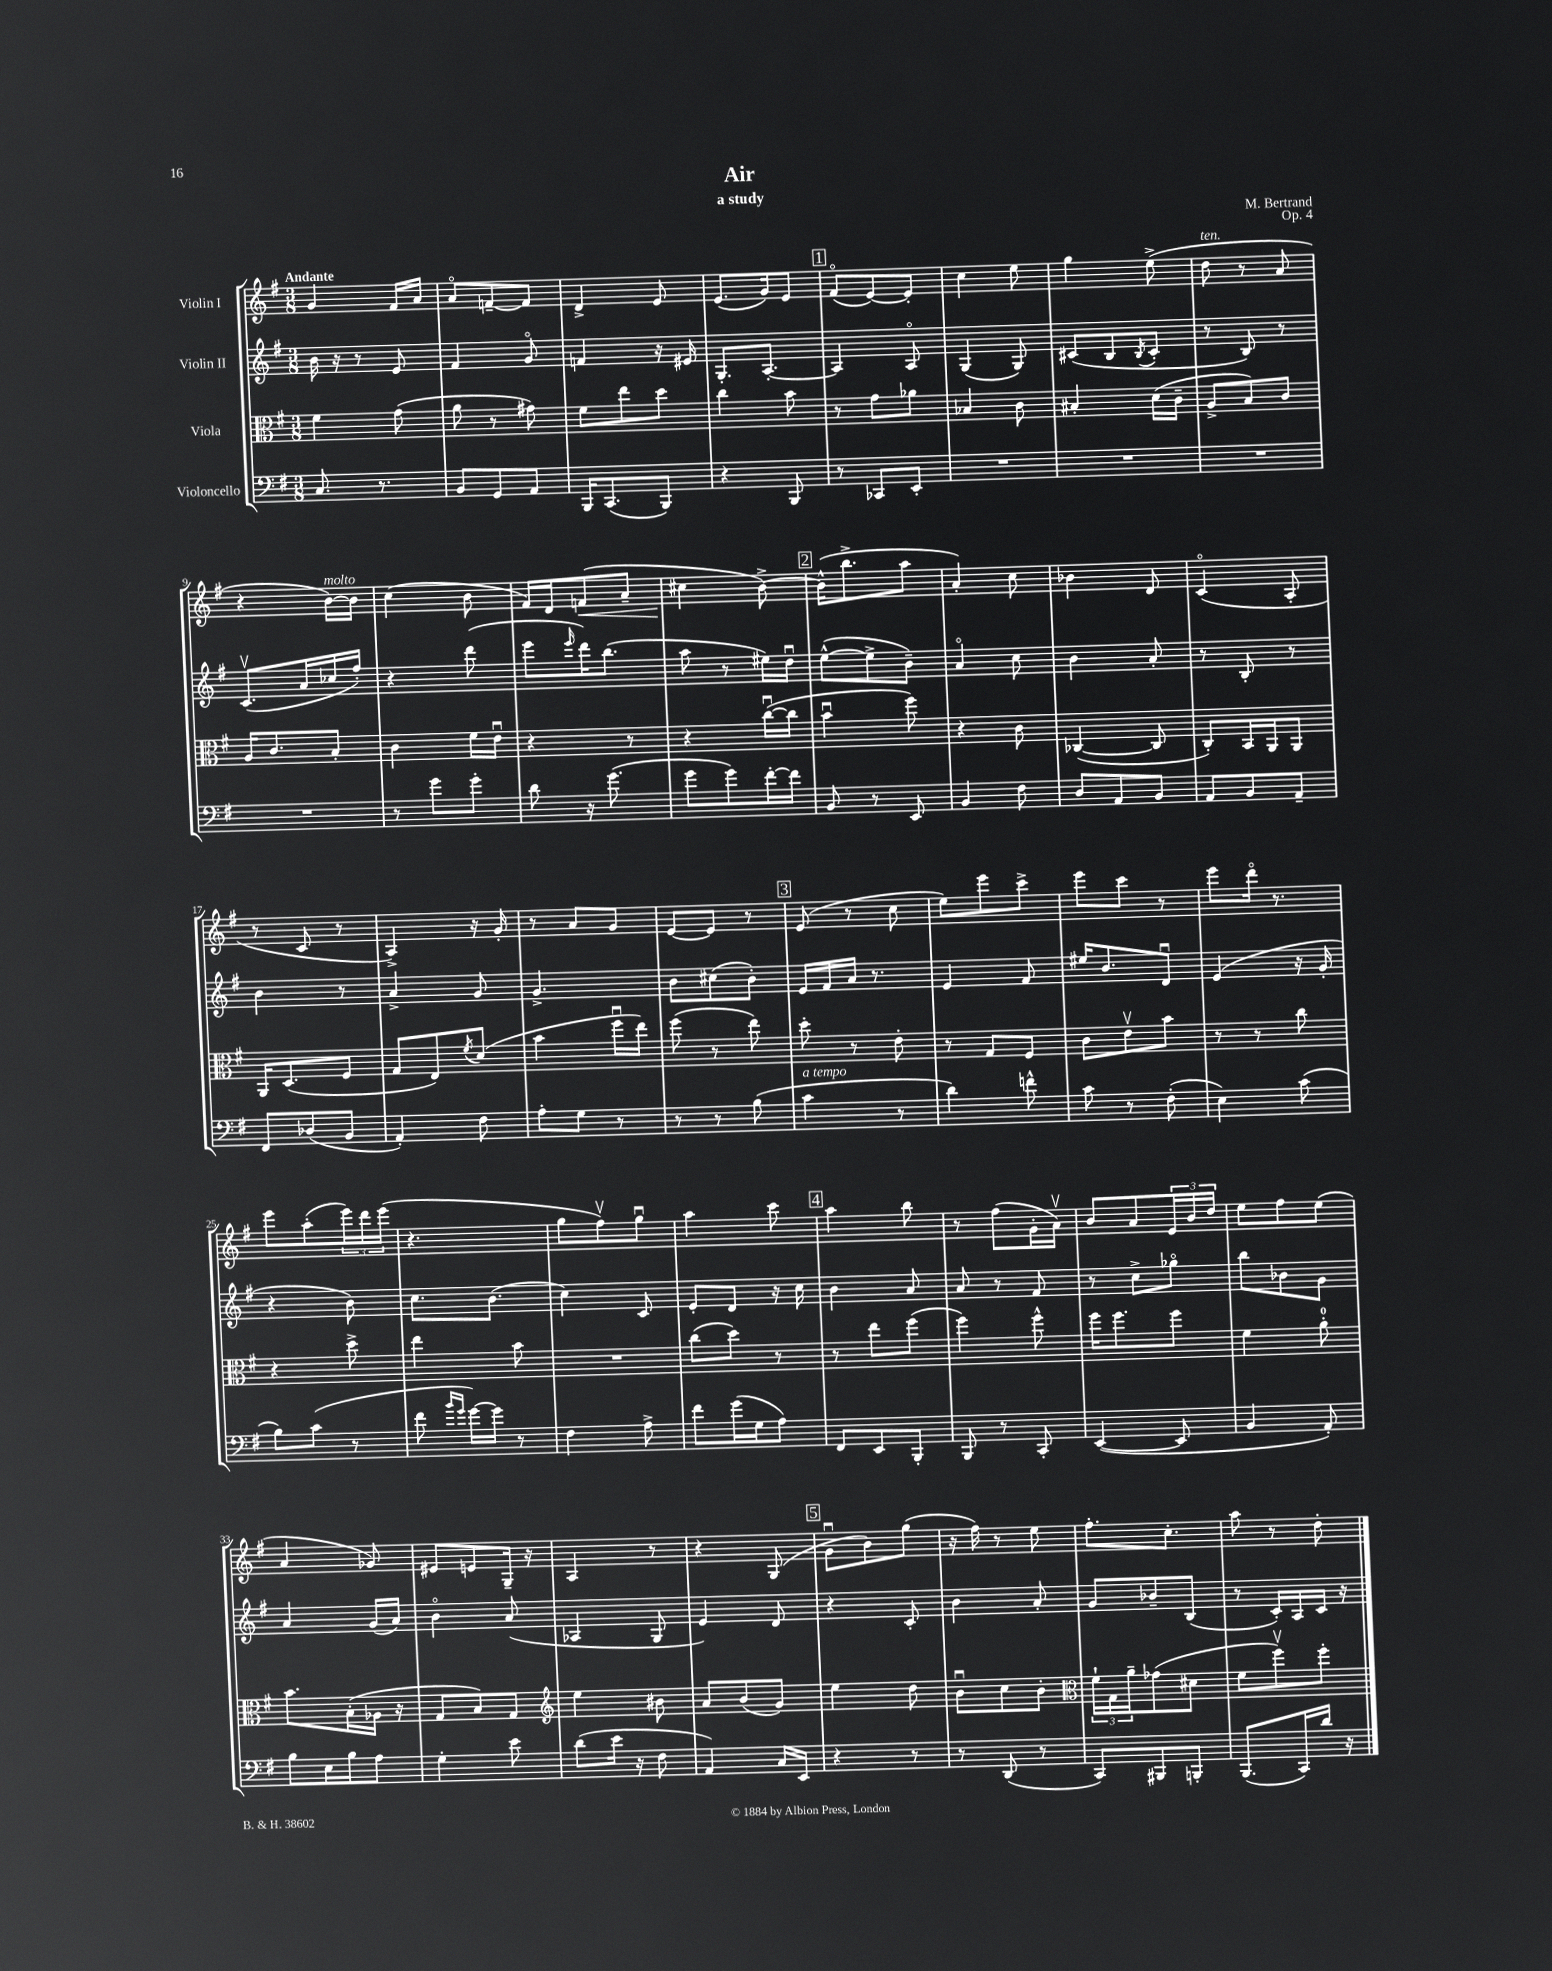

**kern	**kern	**kern	**kern	**dynam
*part4	*part3	*part2	*part1	*part1
*staff4	*staff3	*staff2	*staff1	*staff1
*I"Violoncello	*I"Viola	*I"Violin II	*I"Violin I	*
*clefF4	*clefC3	*clefG2	*clefG2	*
*k[f#]	*k[f#]	*k[f#]	*k[f#]	*
*M3/8	*M3/8	*M3/8	*M3/8	*
=1	=1	=1	=1	=1
!	!	!	!LO:TX:a:B:t=Andante	!
8.C/	4f#\	16b\	4g/	.
.	.	16r	.	.
.	.	8r	.	.
8.r	.	.	.	.
.	(8g\	8e/	16f#/LL	.
.	.	.	16a/JJ	.
=2	=2	=2	=2	=2
8BB/L	8a\	4f#/	8a/L	.
8GG/	8r	.	[8fn~/	.
8AA/J	8g#X\)	8g/	8f/J]	.
=3	=3	=3	=3	=3
16BBB/KL	8f#\L	4fn/	4d^/	.
(8.CC/	.	.	.	.
.	8ee\	.	.	.
8BBB/J)	8dd\J	16r	8e/	.
.	.	16e#X/	.	.
=4	=4	=4	=4	=4
4r	4cc\	8.G'/L	(8.e/L	.
.	.	[8.A'/J	16g/k)	.
8BBB/	8b\	.	8e/J	.
!!LO:REH:place=s1:t=1
=5	=5	=5	=5	=5
8r	8r	4A/]	(8f#/L	.
8CC-X/L	8g\L	.	[8e/)	.
8EE'/J	8a-X\J	8A/	8e'/J]	.
=6	=6	=6	=6	=6
4.r	4B-X/	(4G/	4cc\	.
.	8c\	8G/)	8ee\	.
=7	=7	=7	=7	=7
4.r	4B#X'/	(8c#X/L	4gg\	.
.	.	8B/	.	.
.	.	8qB/	.	.
.	(16d\LL	8c#'/J	(8ee^\	.
.	16c~\JJ	.	.	.
=8	=8	=8	=8	=8
!	!	!	!LO:TX:a:i:t=ten.	!
4.r	8A^/L	8r	8dd\	.
.	8B/)	8B/)	8r	.
.	8c/J	8r	8a/	.
!!LO:LB:g=z
=9	=9	=9	=9	=9
4.r	16A/KL	(8.cv/L	4r	.
.	8.c/	.	.	.
.	.	16a/L	.	.
!	!	!	!LO:TX:a:i:t=molto	!
.	8B'/J	16cc-X/	[16b\LL)	.
.	.	16ff#'/JJ)	16b\JJ]	.
=10	=10	=10	=10	=10
8r	4c\	4r	(4cc\	.
8g\L	.	.	.	.
8g'\J	16f#\LL	(8ddd\	8b\	.
.	16eu\JJ	.	.	.
=11	=11	=11	=11	=11
8d\	4r	8eee\L	16f#/LL)	.
.	.	.	16d/J	.
.	.	16qqeee/	.	.
!	!	!	!	!LO:HP:b
16r	.	16ddd\K)	(8fn/	<
(8.g\	.	(8.bb\J	.	.
.	8r	.	8a~/J	.
=12	=12	=12	=12	=12
8g\L	4r	8aa\	4cc#X\	.
8g\)	.	8r	.	.
[16f#'\L	([16ccu\LL	16ee#X\LL)	[8b^\)	[
16f#\JJ]	16cc\JJ]	16ddu\JJ	.	.
!!LO:REH:place=s1:t=2
=13	=13	=13	=13	=13
8BB/	4bu\	([8ee^^\L	(16b^^\KL]	.
.	.	.	8.bb^\	.
8r	.	8ee^\]	.	.
8EE/	8ff#\)	8b~\J)	8aa\J	.
=14	=14	=14	=14	=14
4BB/	4r	4a/	4a'/)	.
8F#\	8c\	8cc\	8cc\	.
=15	=15	=15	=15	=15
8D/L	([4C-X/	4b\	4b-X\	.
8AA/	.	.	.	.
8BB/J	8C-/]	8a'/	8d/	.
=16	=16	=16	=16	=16
8AA/L	8C'/L)	8r	(4c/	.
8BB/	16BB/L	8B'/	.	.
.	16AA/J	.	.	.
8AA~/J	8AA/J	8r	8A'/	.
!!LO:LB:g=z
=17	=17	=17	=17	=17
8FF#/L	16AA/KL	4b\	8r	.
.	(8.D/	.	.	.
(8D-X/	.	.	8c/	.
8BB/J	8F#/J	8r	8r	.
=18	=18	=18	=18	=18
4AA'/)	8G/L	4a^/	4A^/)	.
.	8E/)	.	.	.
.	8qf#/	.	.	.
8F#\	(8d/J	8g/	16r	.
.	.	.	16g'/	.
=19	=19	=19	=19	=19
8A'\L	4b\	4.g^/	8r	.
8G\J	.	.	8a/L	.
8r	16ff#u\LL	.	8g/J	.
.	16ee\JJ)	.	.	.
=20	=20	=20	=20	=20
8r	(8ff#\	8b\L	[8e/L	.
8r	8r	(8cc#X\	8e/J]	.
(8B\	8ee\)	8b'\J)	8r	.
!!LO:REH:place=s1:t=3
=21	=21	=21	=21	=21
!LO:TX:a:i:t=a tempo	!	!	!	!
4c\	8dd'\	16e/LL	(8e/	.
.	.	16f#/	.	.
.	8r	16a/JJ	8r	.
.	.	8.r	.	.
8r	8e'\	.	8cc\	.
=22	=22	=22	=22	=22
4d\)	8r	4e/	8ee\L)	.
.	8G/L	.	8eee\	.
8fn^^\	8F#/J	8f#/	8ccc^\J	.
=23	=23	=23	=23	=23
8c\	8c\L	16ee#X/KL	8eee\L	.
.	.	8.b/	.	.
8r	8ev\	.	8ccc\J	.
(8F#'\	8b\J	8du/J	8r	.
=24	=24	=24	=24	=24
4E\)	8r	(4e/	8eee\L	.
.	8r	.	16ddd\Jk	.
.	.	.	8.r	.
(8c\	8cc\	16r	.	.
.	.	16g'/	.	.
!!LO:LB:g=z
=25	=25	=25	=25	=25
8B\L)	4r	4r	8eee\L	.
(8c\J	.	.	(8aa'\	.
8r	8dd^\	8b\)	24eee\L)	.
.	.	.	24ddd\	.
.	.	.	(24eee\JJ	.
=26	=26	=26	=26	=26
8f#\	4ee\	8.cc\L	4.r	.
16qqb/LL	.	.	.	.
16qqg/JJ	.	.	.	.
[16g\LL)	.	.	.	.
16g\JJ]	.	(8.b\J	.	.
8r	8b\	.	.	.
=27	=27	=27	=27	=27
4F#\	4.r	4cc\)	8gg\L	.
.	.	.	8ff#v\)	.
8A^\	.	8c/	8ggu\J	.
=28	=28	=28	=28	=28
8f#\L	(8cc\L	8e'/L	4aa\	.
(16g\L	8dd\J)	8d/J	.	.
16G\J	.	.	.	.
8A\J)	8r	16r	8ccc\	.
.	.	16cc\	.	.
!!LO:REH:place=s1:t=4
=29	=29	=29	=29	=29
8FF#/L	8r	4b\	4aa\	.
8EE/	8ee\L	.	.	.
8BBB'/J	(8ff#\J	8a/	8bb\	.
=30	=30	=30	=30	=30
8BBB/	4ff#\)	8a/	8r	.
8r	.	8r	(8ff#\L	.
8CC'/	8ff#^^\	8f#/	16g'\L	.
.	.	.	16av\JJ)	.
=31	=31	=31	=31	=31
([4EE/	16ff#\KL	8r	8b/L	.
.	8.ff#\	.	.	.
.	.	8cc^\L	8a/	.
8EE/]	8ff#\J	8gg-X\J	24e/L	.
.	.	.	24b/	.
.	.	.	24dd/JJ	.
=32	=32	=32	=32	=32
4BB/	4f#\	8bb\L	8ee\L	.
.	.	8b-X\	8ff#\	.
8AA'/)	8a'\	8g\J	(8ee\J	.
!!LO:LB:g=z
=33	=33	=33	=33	=33
8B\L	8.b\L	4a/	4a/	.
16E\L	.	.	.	.
16B\J	(16B'\L	.	.	.
8A\J	16A-X\JJ	(16g/LL	8g-X/)	.
.	16r	16a/JJ)	.	.
=34	=34	=34	=34	=34
4G'\	8G/L	4b\	8e#X/L	.
.	8B/)	.	8en/	.
8e\	8G/J	(8a/	16G~/Jk	.
.	.	.	16r	.
=35	=35	=35	=35	=35
*	*clefG2	*	*	*
(8d\L	4ee\	4A-X/	4A/	.
16e\Jk	.	.	.	.
16r	.	.	.	.
8F#\	8b#X\	8G/	8r	.
=36	=36	=36	=36	=36
4AA/)	8a/L	4e/)	4r	.
.	(8b/	.	.	.
16C/LL	8g/J)	8d/	(8G/	.
16EE/JJ	.	.	.	.
!!LO:REH:place=s1:t=5
=37	=37	=37	=37	=37
4r	4ee\	4r	8gu\L	.
.	.	.	8b\)	.
8r	8dd\	8c'/	(8gg\J	.
=38	=38	=38	=38	=38
8r	8bu\L	4b\	16r	.
.	.	.	16ff#\)	.
(8DD/	8cc\	.	8r	.
8r	8b'\J	8a'/	8ee\	.
=39	=39	=39	=39	=39
*	*clefC3	*	*	*
8CC/L)	24f#`\LL	8g/L	8.ff#'\L	.
.	24G\	.	.	.
.	24a~\J	.	.	.
8BBB#X/	(8g-X\	8b-X~/	.	.
.	.	.	8.cc'\J	.
8BBBn'/J	8d#X\J	(8B/J	.	.
=40	=40	=40	=40	=40
(8.BBB/L	8f#\L	8r	8aa\	.
.	8ff#v\)	16c'/LL)	8r	.
16CC/L)	.	16A/	.	.
16d/JJ	8ff#'\J	16c/JJ	8dd'\	.
16r	.	16r	.	.
==	==	==	==	==
*-	*-	*-	*-	*-
